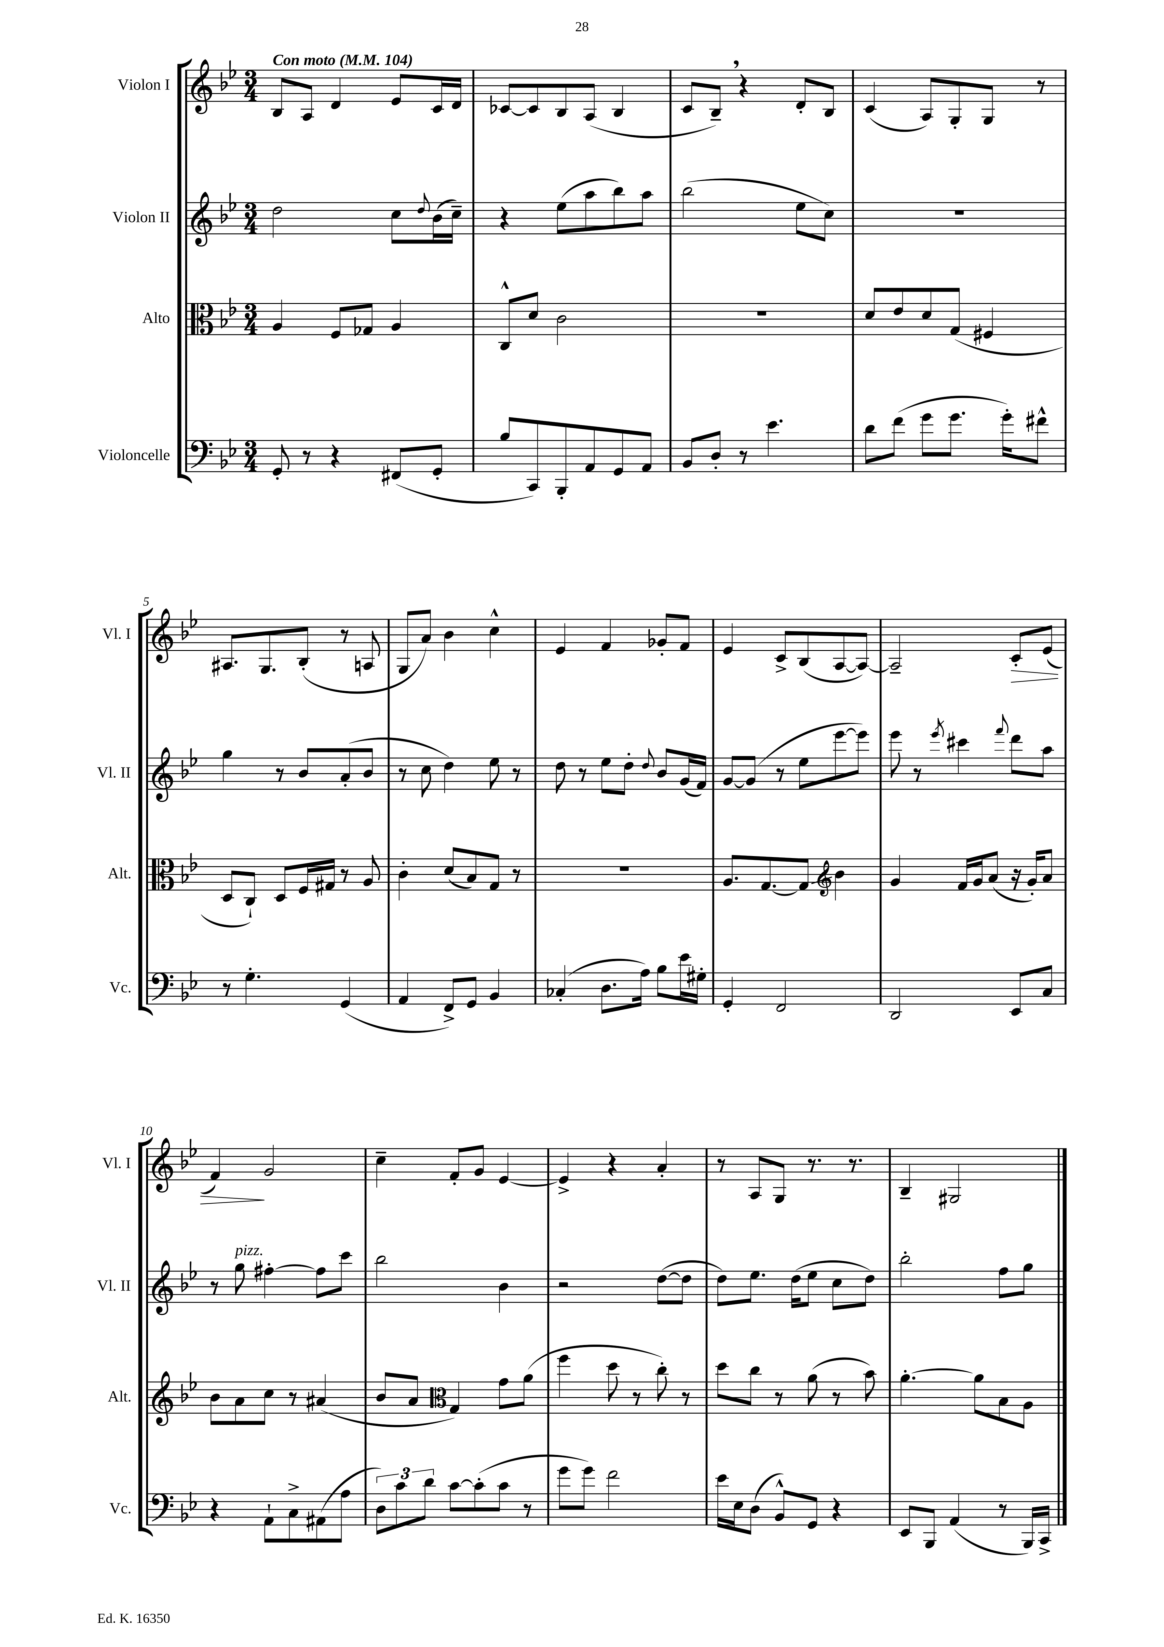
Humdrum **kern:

**kern	**kern	**kern	**kern
*staff4	*staff3	*staff2	*staff1
*clefF4	*clefC3	*clefG2	*clefG2
*k[b-e-]	*k[b-e-]	*k[b-e-]	*k[b-e-]
*M3/4	*M3/4	*M3/4	*M3/4
*MM104	*MM104	*MM104	*MM104
8GG'/	4A/	2dd\	8B-/L
8r	.	.	8A/J
4r	8F/L	.	4d/
.	8G-/J	.	.
(8FF#/L	4A/	8cc\L	8e-/L
.	.	8qqdd/	.
8GG'/J	.	(16b-\L	16c/L
.	.	16cc~\JJ)	16d/JJ
=	=	=	=
8B-/L	8C^^/L	4r	[8c-/L
8CC/)	8d/J	.	8c-/]
8BBB-'/	2c\	(8ee-\L	8B-/
8AA/	.	8aa\	(8A/J
8GG/	.	8bb-\)	4B-/
8AA/J	.	8aa\J	.
=	=	=	=
8BB-/L	2.r	(2bb-\	8c/L
8D'/J	.	.	8B-~/J)
8r	.	.	4r
4.e-\	.	.	.
.	.	8ee-\L	8d'/L
.	.	8cc\J)	8B-/J
=	=	=	=
8d\L	8d/L	2.r	(4c/
(8f\J	8e-/	.	.
8g\L	8d/	.	8A/L)
8.g\J	(8G/J	.	8G'/
.	4F#/	.	8G/J
16g'\LK)	.	.	.
8f#^^\J	.	.	8r
=	=	=	=
8r	8D/L	4gg\	8.A#/L
4.G'\	8C`/J)	.	.
.	.	.	8.G/
.	8D/L	8r	.
.	16F/L	8b-/L	(8B-'/J
.	16G#/JJ	.	.
(4GG/	8r	(8a'/	8r
.	8A/	8b-/J	8A/
=	=	=	=
4AA/	4c'\	8r	8G/L
.	.	8cc\	8a/J)
8FF^/L)	(8d/L	4dd\)	4b-\
8GG/J	8B-/)	.	.
4BB-/	8G/J	8ee-\	4cc^^\
.	8r	8r	.
=	=	=	=
(4C-'/	2.r	8dd\	4e-/
.	.	8r	.
8.D\L	.	8ee-\L	4f/
.	.	8dd'\J	.
16A\Jk)	.	.	.
.	.	8qqdd/	.
8B-\L	.	8b-/L	8g-'/L
16e-\L	.	(16g/L	8f/J
16G#'\JJ	.	16f/JJ)	.
=	=	=	=
4GG'/	8.A/L	[8g/L	4e-/
.	.	(8g/]J	.
.	[8.G/	.	.
2FF/	.	8r	8c^/L
.	8G/]J	8ee-\L	(8B-/
*	*clefG2	*	*
.	4b-\	[8eee-\	[8A/
.	.	8eee-\]J)	8A/_J)
=	=	=	=
2DD/	4g/	8eee-\	2A~/]
.	.	8r	.
.	.	8qeee-/	.
.	16f/LL	4ccc#\	.
.	16g/J	.	.
.	(8a/J	.	.
.	.	8qqfff/	.
8EE-/L	16r	8ddd\L	8c'/L
.	16g'/LK)	.	.
8C/J	8a/J	8aa\J	(8e-/J
=	=	=	=
4r	8b-\L	8r	4f/)
.	8a\	8gg\	.
8AA`\L	8cc\J	[4ff#'\	2g/
8C^\	8r	.	.
(8AA#\	(4a#/	8ff#\]L	.
8A\J	.	8ccc\J	.
=	=	=	=
12D\L)	8b-/L	2bb-\	4cc~\
12c\	.	.	.
.	8a/J	.	.
12d\J	.	.	.
*	*clefC3	*	*
[8c\L	4G/)	.	8f'/L
(8c'\]	.	.	8g/J
8c\J	8g\L	4b-\	[4e-/
8r	(8a\J	.	.
=	=	=	=
8g\L	4ff\	2r	4e-^/]
8g\J)	.	.	.
2f\	8dd\	.	4r
.	8r	.	.
.	8cc'\)	([8dd\L	4a'/
.	8r	8dd\]J	.
=	=	=	=
16e-\LL	8dd\L	8dd\L)	8r
16E-\J	.	.	.
(8D\J	8cc\J	8.ee-\J	8A/L
8BB-^^/L)	8r	.	8G/J
.	.	(16dd\LK	.
8GG/J	(8a\	8ee-\J	8.r
4r	8r	8cc\L	.
.	.	.	8.r
.	8b-\)	8dd\J)	.
=	=	=	=
8EE-/L	[4.a'\	2bb-'\	4B-~/
8BBB-/J	.	.	.
(4AA/	.	.	2G#/
.	8a\]L	.	.
8r	8B-\	8ff\L	.
16BBB-/LL)	8A\J	8gg\J	.
16CC^/JJ	.	.	.
==	==	==	==
*-	*-	*-	*-
